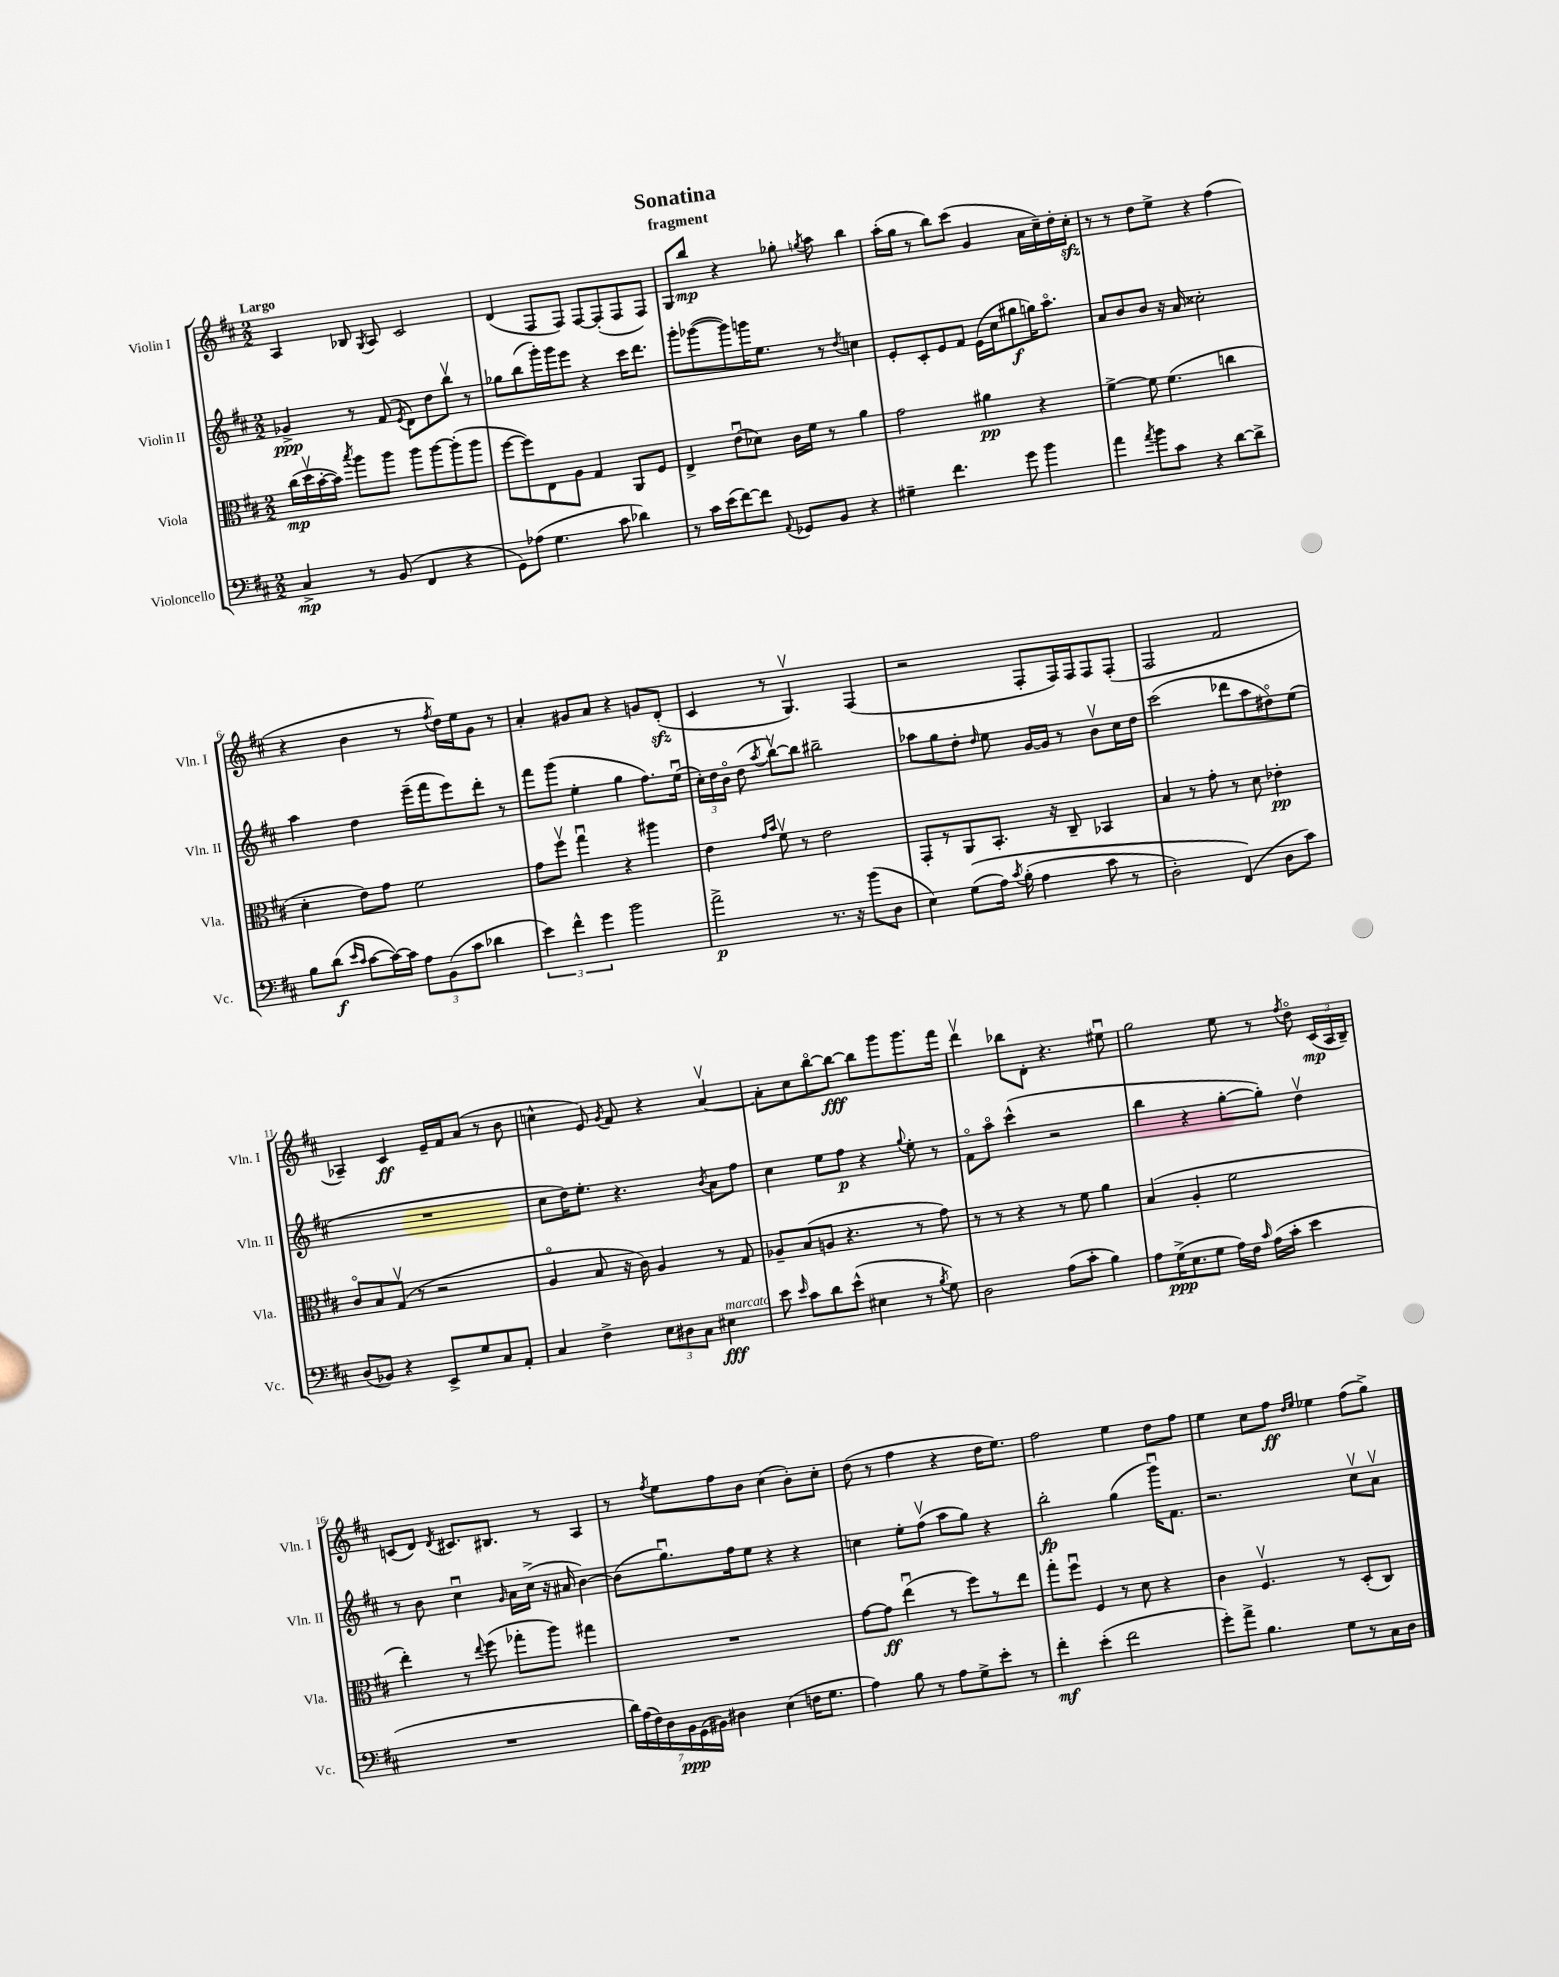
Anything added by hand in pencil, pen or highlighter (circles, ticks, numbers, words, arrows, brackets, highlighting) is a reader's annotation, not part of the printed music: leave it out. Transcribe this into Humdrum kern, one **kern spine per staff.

**kern	**dynam	**kern	**dynam	**kern	**dynam	**kern	**dynam
*part4	*part4	*part3	*part3	*part2	*part2	*part1	*part1
*staff4	*staff4	*staff3	*staff3	*staff2	*staff2	*staff1	*staff1
*I"Violoncello	*	*I"Viola	*	*I"Violin II	*	*I"Violin I	*
*I'Vc.	*	*I'Vla.	*	*I'Vln. II	*	*I'Vln. I	*
*clefF4	*	*clefC3	*	*clefG2	*	*clefG2	*
*k[f#c#]	*	*k[f#c#]	*	*k[f#c#]	*	*k[f#c#]	*
*M2/2	*	*M2/2	*	*M2/2	*	*M2/2	*
=1	=1	=1	=1	=1	=1	=1	=1
!	!	!	!	!	!	!LO:TX:a:B:t=Largo	!
4C#^/	mp	(16cc#\LL	mp	4g-X^/	ppp	4A/	.
.	.	16ddv\	.	.	.	.	.
.	.	[16b'\	.	.	.	.	.
.	.	16b\JJ])	.	.	.	.	.
.	.	8qbb/	.	.	.	.	.
8r	.	8aa\L	.	8r	.	8B-X/	.
.	.	.	.	.	.	8qG/	.
(8BB/	.	8aa\J	.	(8f#/	.	8A/	.
.	.	.	.	8qe/	.	.	.
4FF#/	.	8aa\L	.	8d\L)	.	2c#/	.
.	.	[8aa\	.	8dd\	.	.	.
4r	.	(8aa'\]	.	8bbv\J	.	.	.
.	.	8aa\J	.	8r	.	.	.
=2	=2	=2	=2	=2	=2	=2	=2
8GG\L)	.	[8ff#\L	.	8gg-X\L	.	(4d/	.
(8A-X\J	.	8ff#\])	.	(8bb\	.	.	.
4.G\	.	8E\	.	16ggg'\L)	.	8F#/L	.
.	.	.	.	16ggg\J	.	.	.
.	.	8A\J	.	8eee\J	.	8F#/J)	.
.	.	4G/	.	4r	.	[8F#/L	.
8c#\	.	.	.	.	.	(8F#'/]	.
4d-X\)	.	8AA/L	.	16ccc#\KL	.	8F#/	.
.	.	.	.	8.ddd\J	.	.	.
.	.	8F#/J	.	.	.	8F#/J)	.
=3	=3	=3	=3	=3	=3	=3	=3
8r	.	4E^/	.	8ggg'\L	.	8G/L	.
16c#\LL	.	.	.	([8ggg-X\	.	8bb/J	mp
(16e\J	.	.	.	.	.	.	.
[8f#\)	.	(8eu\L	.	8ggg-\])	.	4r	.
8f#\J]	.	8d-X\J)	.	16gggn\K	.	.	.
.	.	.	.	8.ee\J	.	.	.
8qqAA/	.	.	.	.	.	.	.
8GG-X/L	.	16c#\LL	.	.	.	8gg-X'\	.
.	.	16f#\JJ	.	.	.	.	.
.	.	.	.	.	.	8qggn/	.
8BB/J	.	8r	.	8r	.	8aa\	.
.	.	.	.	8qdd/	.	.	.
4r	.	4a\	.	4ccn\	.	4bb\	.
=4	=4	=4	=4	=4	=4	=4	=4
4G#X~\	.	2g\	.	8e'/L	.	(16aa'\LL	.
.	.	.	.	.	.	16gg\JJ	.
.	.	.	.	8c#'/	.	8r	.
4.f#\	.	.	.	8e/	.	8bb\L)	.
.	.	.	.	8f#/J	.	(8ccc#\J	.
.	.	4a#X\	pp	(16e\LL	.	4g/	.
.	.	.	.	16cc#\J	.	.	.
8g\	.	.	.	8gg#X\	f	.	.
4b\	.	4r	.	16ggn\K)	.	16a\LL	.
.	.	.	.	8.aa\J	.	16cc#~\)	.
.	.	.	.	.	.	16dd'\	.
.	.	.	.	.	.	16cc#zz'\JJ	.
=5	=5	=5	=5	=5	=5	=5	=5
4a\	.	[4f#^\	.	8a/L	.	8r	.
.	.	.	.	8b/	.	8r	.
8qa/	.	.	.	.	.	.	.
8b\L	.	8f#\]	.	8b/J	.	8dd\L	.
8c#\J	.	(4.f#\	.	16r	.	8ee^\J	.
.	.	.	.	16a/	.	.	.
4r	.	.	.	2cc##X'\	.	4r	.
[8d\L	.	4ccn\	.	.	.	(4ff#\	.
8d^\J]	.	.	.	.	.	.	.
!!LO:LB:g=z
=6	=6	=6	=6	=6	=6	=6	=6
8B\L	.	4d'\	.	4aa\	.	4r	.
(8d\J	f	.	.	.	.	.	.
16qqe/LL	.	.	.	.	.	.	.
16qqc#/JJ	.	.	.	.	.	.	.
[8c#\L	.	8e\L)	.	4dd\	.	4b\	.
16c#\L_)	.	8g\J	.	.	.	.	.
16c#\JJ]	.	.	.	.	.	.	.
12A\L	.	2f#\	.	(16eee~\LL	.	8r	.
.	.	.	.	16fff#\J	.	.	.
(12BB\	.	.	.	.	.	.	.
.	.	.	.	.	.	8qff#/	.
.	.	.	.	8eee\)	.	16dd\LL)	.
12c#\J	.	.	.	.	.	.	.
.	.	.	.	.	.	16ee\J	.
4d-X\	.	.	.	8ddd'\J	.	8g\J	.
.	.	.	.	8r	.	8r	.
=7	=7	=7	=7	=7	=7	=7	=7
6e\)	.	8g\L	.	8fff#\L	.	4a'/	.
.	.	8ff#v\J	.	(8ggg\J	.	.	.
6f#^^\	.	.	.	.	.	.	.
.	.	4ggu\	.	4ee'\	.	8g#X/L	.
6g\	.	.	.	.	.	.	.
.	.	.	.	.	.	8a/J	.
2b\	.	4r	.	4gg\	.	4r	.
.	.	4aa#X\	.	8.ff#\L)	.	8gn/L	.
.	.	.	.	.	.	(8dzz'/J	.
.	.	.	.	(16eeu\Jk	.	.	.
=8	=8	=8	=8	=8	=8	=8	=8
2a^\	p	4e\	.	24cc#'\LL)	.	4c#/	.
.	.	.	.	24dd\	.	.	.
.	.	.	.	24b\JJ	.	.	.
.	.	.	.	(8dd\	.	.	.
.	.	16qqg/LL	.	.	.	.	.
.	.	16qqb/JJ	.	8qaa/	.	.	.
.	.	8f#v\	.	[8bbv\L)	.	8r	.
.	.	8r	.	8bb\J]	.	4.Gv/)	.
8.r	.	2e\	.	2bb#X~\	.	.	.
16r	.	.	.	.	.	.	.
(8b\L	.	.	.	.	.	(4F#/	.
8D\J	.	.	.	.	.	.	.
=9	=9	=9	=9	=9	=9	=9	=9
4E\)	.	8GG'/L	.	8aa-X\L	.	2r	.
.	.	8r	.	8gg\	.	.	.
((8G\L	.	8AA/	.	8dd'\J	.	.	.
.	.	.	.	16qqdd/	.	.	.
16A\Jk)	.	8.BB'/J	.	8ee\	.	.	.
8qc#/	.	.	.	.	.	.	.
(16B'\	.	.	.	.	.	.	.
4A\	.	.	.	[16g/LL	.	8F#'/L	.
.	.	16r	.	16g/JJ]	.	.	.
.	.	8C#~/	.	8r	.	16F#/L)	.
.	.	.	.	.	.	16F#/J	.
8c#\	.	4BB-X/	.	8bv\L	.	8F#/	.
8r	.	.	.	16cc#\L	.	(8F#'/J	.
.	.	.	.	16dd\JJ	.	.	.
=10	=10	=10	=10	=10	=10	=10	=10
2D'\)	.	4B/	.	(2ccc#\	.	2F#/	.
.	.	8r	.	.	.	.	.
.	.	8g'\	.	.	.	.	.
(4FF#/)	.	8r	.	8ddd-X\L	.	2f#/	.
.	.	8d\	.	8aa\	.	.	.
8D\L	.	4e-X'\	pp	8dd#X\)	.	.	.
8c#\J)	.	.	.	(8ee\J	.	.	.
!!LO:LB:g=z
=11	=11	=11	=11	=11	=11	=11	=11
(8D/L	.	8c#/L	.	1r	.	4A-X~/)	.
8BB-X/J)	.	8B/	.	.	.	.	.
4r	.	(8Gv/J	.	.	.	4c#/	ff
.	.	8r	.	.	.	.	.
8EE^/L	.	2r	.	.	.	16e~/LL	.
.	.	.	.	.	.	16f#/J	.
8G/	.	.	.	.	.	(8a/J	.
8C#/	.	.	.	.	.	8r	.
8AA'/J	.	.	.	.	.	8b\	.
=12	=12	=12	=12	=12	=12	=12	=12
4C#/	.	4A/	.	8cc#\L	.	4ccn^^\	.
.	.	.	.	16dd\K)	.	.	.
.	.	.	.	8.ee'\J	.	.	.
4F#^\	.	8B/	.	.	.	8e/)	.
.	.	.	.	.	.	8qg/	.
.	.	16r	.	4.r	.	8f#/	.
.	.	16c#\)	.	.	.	.	.
12E\L	.	4A/	.	.	.	4r	.
12D#X\	.	.	.	.	.	.	.
12C#\J	.	.	.	.	.	.	.
.	.	.	.	8qb/	.	.	.
!LO:TX:a:i:t=marcato	!	!	!	!	!	!	!
4E#X\	fff	8r	.	8a\L	.	[4av/	.
.	.	8G/	.	8ff#\J	.	.	.
=13	=13	=13	=13	=13	=13	=13	=13
8e\	.	8A-X~/L	.	4cc#\	.	8a'\L]	.
16qqe/	.	.	.	.	.	.	.
8c#\L	.	(8B/	.	.	.	8cc#\	.
8d\	.	8An/J	.	8ee\L	.	[8bb\	.
(8e^^\J	.	4.r	.	8ff#\J	p	8bb\J_	fff
4E#X\	.	.	.	4r	.	8bb\L]	.
.	.	.	.	.	.	8ggg\	.
.	.	.	.	8qqgg/	.	.	.
8r	.	8r	.	8ee'\	.	8.ggg\	.
8qB/	.	.	.	.	.	.	.
8G\)	.	8g\)	.	8r	.	.	.
.	.	.	.	.	.	16fff#\Jk	.
=14	=14	=14	=14	=14	=14	=14	=14
2D\	.	8r	.	8f#\L	.	4dddv\	.
.	.	8r	.	8aa\J	.	.	.
.	.	4r	.	(4ccc#^^\	.	8bb-X\L	.
.	.	.	.	.	.	8d'\J	.
(8A\L	.	8r	.	2r	.	4.r	.
8c#'\J	.	8f#\	.	.	.	.	.
4B\)	.	4a\	.	.	.	.	.
.	.	.	.	.	.	8ee#Xu\	.
=15	=15	=15	=15	=15	=15	=15	=15
8A\L	.	(4B/	.	4bb\	.	2gg\	.
(16G^\K	ppp	.	.	.	.	.	.
8.E\	.	.	.	.	.	.	.
.	.	4A'/	.	4r	.	.	.
8G\J	.	.	.	.	.	.	.
16A\LL)	.	2f#\	.	[8gg'\L	.	8ee\	.
16F#\JJ	.	.	.	.	.	.	.
16qqc#/	.	.	.	.	.	.	.
(16A\LL	.	.	.	8gg'\J])	.	8r	.
16c#'\JJ	.	.	.	.	.	.	.
.	.	.	.	.	.	8qff#/	.
4e\	.	.	.	4ddv\	.	8dd\	.
.	.	.	.	.	.	(24c#/LL	mp
.	.	.	.	.	.	24A/	.
.	.	.	.	.	.	24B~/JJ)	.
!!LO:LB:g=z
=16	=16	=16	=16	=16	=16	=16	=16
1r	.	4ee'\)	.	8r	.	(8cn/L	.
.	.	.	.	8b\	.	8d/J)	.
.	.	.	.	.	.	8qd/	.
.	.	8r	.	4cc#u\	.	8.c#X/L	.
.	.	8qqee/	.	.	.	.	.
.	.	(8ff#\	.	.	.	.	.
.	.	.	.	.	.	8.B#X/J	.
.	.	.	.	16qqg/	.	.	.
.	.	8gg-X'\L	.	16a\LL	.	.	.
.	.	.	.	(16cc#^\JJ	.	.	.
.	.	8aa\J)	.	16r	.	8r	.
.	.	.	.	16a#X/	.	.	.
.	.	4gg#X\	.	[4b\)	.	4A/	.
=17	=17	=17	=17	=17	=17	=17	=17
28d\LL)	.	1r	.	(8b\L]	.	8r	.
(28A\	.	.	.	.	.	.	.
28F#\)	.	.	.	.	.	.	.
28D\	.	.	.	.	.	.	.
.	.	.	.	.	.	8qff#/	.
.	.	.	.	8.ggu\)	.	8ee\L	.
28BB\	ppp	.	.	.	.	.	.
(28GG\	.	.	.	.	.	.	.
28BB#X\JJ)	.	.	.	.	.	.	.
4D#X\	.	.	.	.	.	8ff#\	.
.	.	.	.	16ff#\k	.	.	.
.	.	.	.	8ee\J	.	8b\J	.
(4E\	.	.	.	4r	.	(4cc#\	.
16Fn\KL	.	.	.	4r	.	8b'\L)	.
8.G\J	.	.	.	.	.	.	.
.	.	.	.	.	.	8cc#'\J	.
=18	=18	=18	=18	=18	=18	=18	=18
4A\)	.	[8g\L	.	4ccn\	.	(8dd\	.
.	.	8g\J]	ff	.	.	8r	.
8B\	.	(4eeu\	.	8ee'\L	.	4ff#\	.
8r	.	.	.	(8ff#v\J	.	.	.
8A\L	.	8r	.	8aa\L	.	4r	.
8G^\	.	8ff#\L)	.	8gg\J)	.	.	.
8e'\J	.	8r	.	4r	.	16dd\KL	.
.	.	.	.	.	.	8.ee\J)	.
8r	.	8ee\J	.	.	.	.	.
=19	=19	=19	=19	=19	=19	=19	=19
4f#'\	mf	8gg'\L	.	2bb'\	fp	2ff#\	.
.	.	8ff#u\J	.	.	.	.	.
(4e'\	.	4F#/	.	.	.	.	.
2f#\	.	8r	.	(4gg\	.	4ee\	.
.	.	8d\	.	.	.	.	.
.	.	4r	.	16gggu\KL)	.	8dd\L	.
.	.	.	.	8.f#\J	.	.	.
.	.	.	.	.	.	8ff#\J	.
=20	=20	=20	=20	=20	=20	=20	=20
8g'\L)	.	4c#\	.	2.r	.	4ee\	.
8a^\J	.	.	.	.	.	.	.
4.B\	.	4.F#v/	.	.	.	8cc#\L	.
.	.	.	.	.	.	8ff#\J	ff
.	.	.	.	.	.	16qqdd/LL	.
.	.	.	.	.	.	16qqee/JJ	.
.	.	.	.	.	.	4ee-X\	.
8G\L	.	8r	.	.	.	.	.
8r	.	(8D'/L	.	8cc#v\L	.	(8ff#\L	.
16C#\L	.	8C#/J)	.	8av\J	.	8gg^\J)	.
16D\JJ	.	.	.	.	.	.	.
==	==	==	==	==	==	==	==
*-	*-	*-	*-	*-	*-	*-	*-
